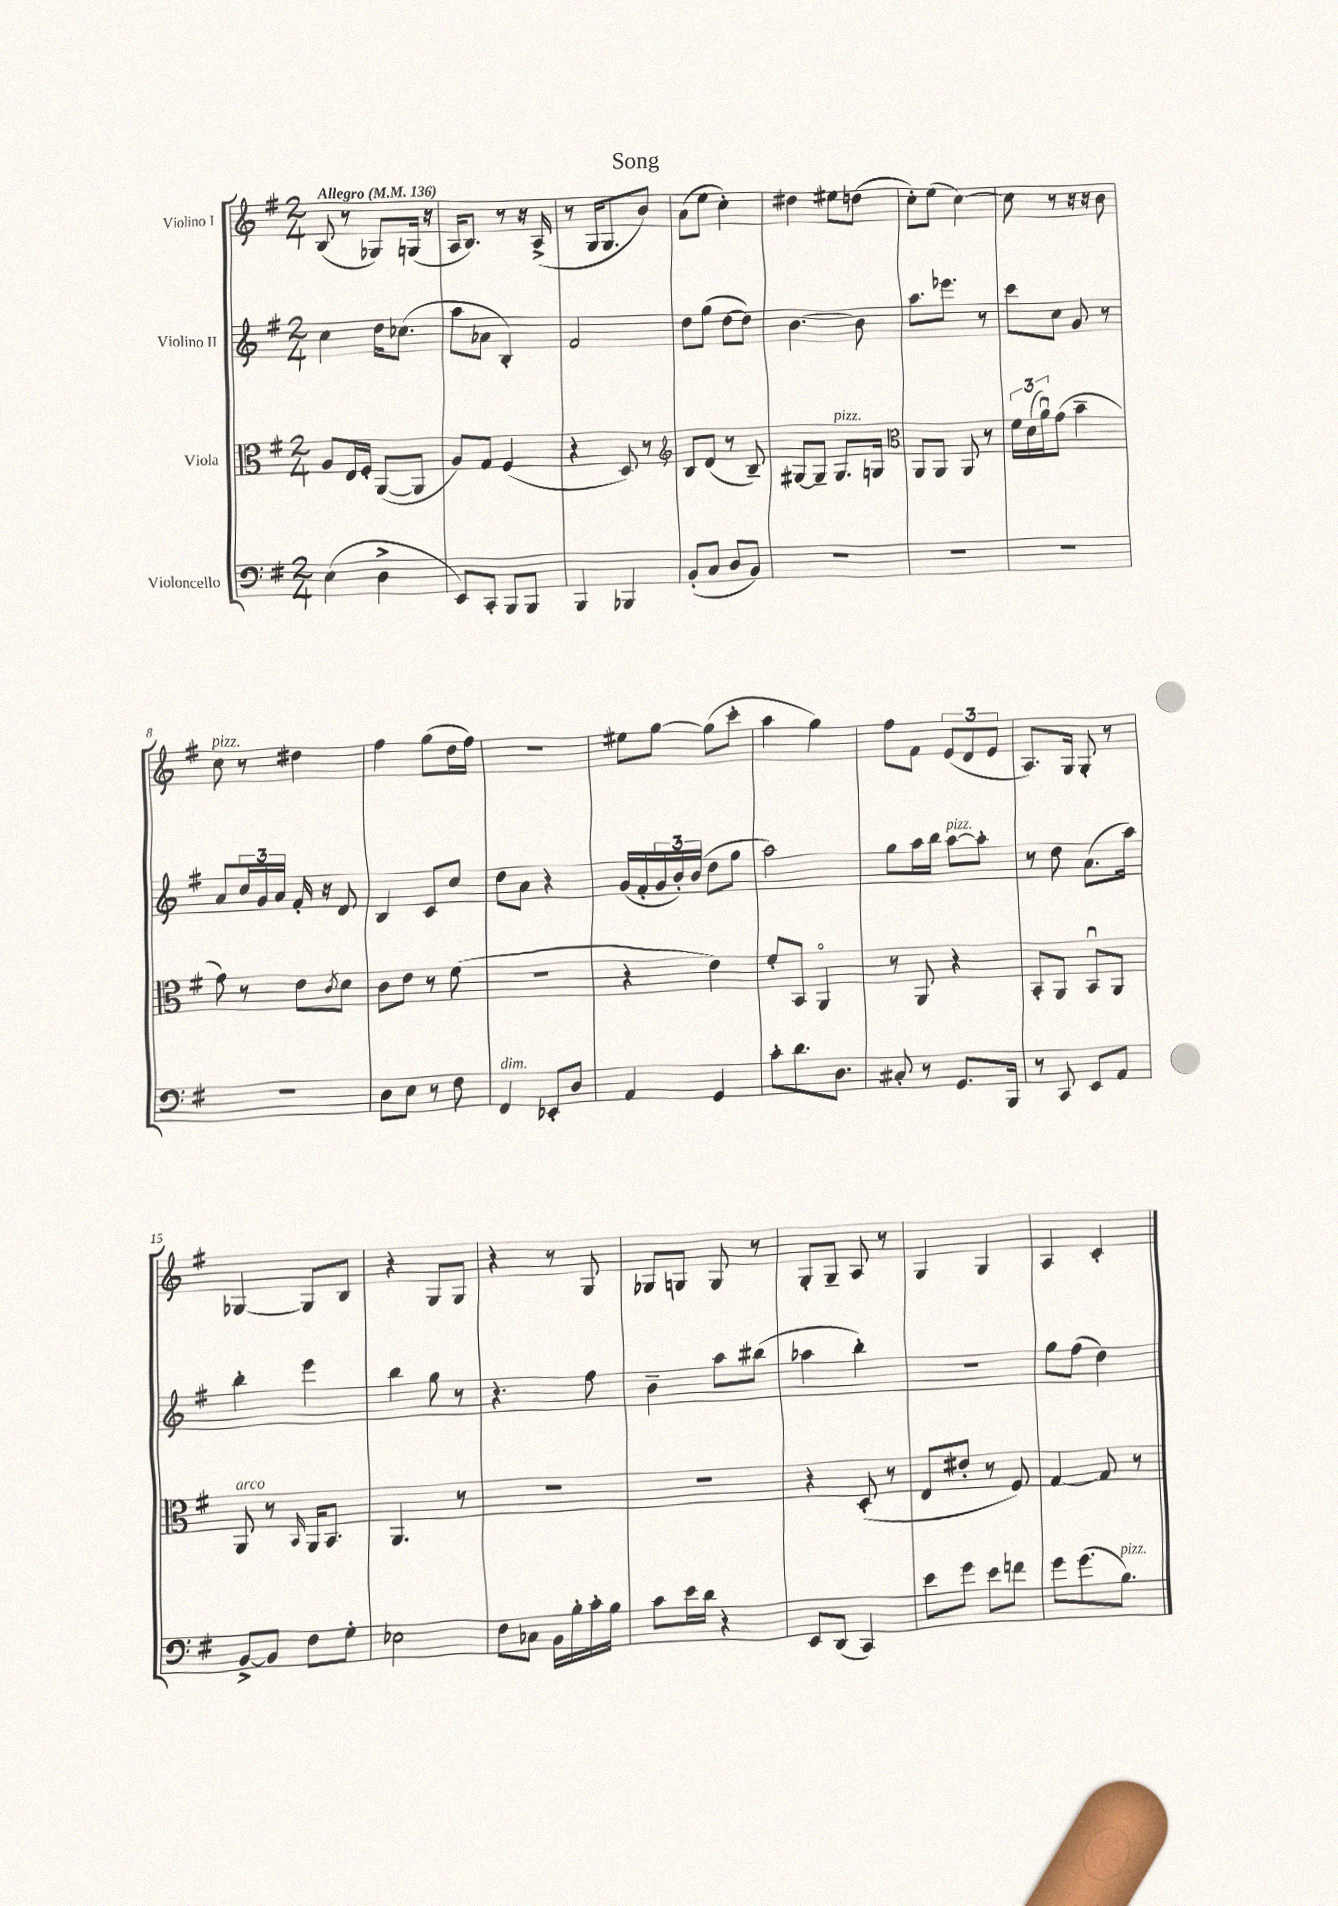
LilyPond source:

\header { title = "Song" }
<<
\new StaffGroup <<
\new Staff = "s0" \with { instrumentName = "Violino I" } {
    \clef treble \key g \major \numericTimeSignature \time 2/4 \tempo "Allegro" 4 = 136
    b8( r8 ges8) g16( r16 |
    a16 b8.) r8 r16 a16->( |
    r8 g16 g8. b'8) |
    a'8( e''8 c''4-.) |
    dis''4 eis''8 d''8( |
    c''8-.) e''8( c''4~) |
    c''8 r8 r16 r16 b'8 |
    c''8^\markup { \italic "pizz." } r8 dis''4 |
    fis''4 g''8( d''16 fis''16) |
    R2 |
    eis''8 g''8~ g''8( c'''8-. |
    a''4 g''4) |
    fis''8 fis'8 \tuplet 3/2 { e'8( d'8 e'8 } |
    a8.) g16 g8-. r8 |
    ges4~ ges8 b8 |
    r4 g8 g8 |
    r4 r8 g8 |
    ges8 g8 g8 r8 |
    g8-. g8-- a8 r8 |
    g4 g4 |
    a4 c'4-. \bar "|." |
}
\new Staff = "s1" \with { instrumentName = "Violino II" } {
    \clef treble \key g \major \numericTimeSignature \time 2/4
    c''4 d''16 ces''8.( |
    a''8 aes'8 b4-.) |
    fis'2 |
    d''8 g''8( d''8~ d''8) |
    b'4.~ b'8 |
    a''8. ees'''8. r8 |
    c'''8 c''8 g'8 r8 |
    a'8 \tuplet 3/2 { c''16 g'16 a'16 } fis'16-. r16 d'8 |
    b4 c'8 c''8 |
    d''8 a'8 r4 |
    g'16( fis'16-. \tuplet 3/2 { g'16 b'16-.) b'16( } d''8 g''8 |
    a''2) |
    g''8 a''16 b''16 a''8~^\markup { \italic "pizz." } a''8-. |
    r8 d''8 a'8.( a''16) |
    b''4-. e'''4 |
    b''4 g''8 r8 |
    r4. fis''8 |
    b'4-- a''8 bis''8( |
    aes''4 b''4-.) |
    R2 |
    g''8 fis''8( d''4) \bar "|." |
}
\new Staff = "s2" \with { instrumentName = "Viola" } {
    \clef alto \key g \major \numericTimeSignature \time 2/4
    a8 e16 fis16-. a,8~( a,8 |
    a8) g8 fis4( |
    r4 d8) r8 |
    \clef treble b8 d'8( r8 b8--) |
    gis8~ gis8-- gis8.^\markup { \italic "pizz." } g16 |
    \clef alto a,8 a,8 a,8 r8 |
    \tuplet 3/2 { fis'16 d'16( a'16\downbow) } g'8( b'4-- |
    g'8) r8 e'8 \acciaccatura { c'8 } d'8 |
    c'8 e'8 r8 fis'8( |
    r2 |
    r4 e'4) |
    fis'8-. b,8 a,4\flageolet |
    r8 a,8 r4 |
    b,8-. a,8 b,8\downbow a,8 |
    a,8^\markup { \italic "arco" } r8 \grace { b,16 } a,16 b,8. |
    a,4. r8 |
    R2 |
    r2 |
    r4 d8-.( r8 |
    e8 eis'8-. r8 fis8) |
    g4~ g8 r8 \bar "|." |
}
\new Staff = "s3" \with { instrumentName = "Violoncello" } {
    \clef bass \key g \major \numericTimeSignature \time 2/4
    e4( d4-> |
    e,8) c,8-. b,,8 b,,8 |
    b,,4 bes,,4 |
    b,8-.( c8 d8 b,8) |
    R2 |
    R2 |
    R2 |
    R2 |
    d8 e8 r8 fis8 |
    fis,4^\markup { \italic "dim." } ees,8-. d8 |
    a,4 g,4 |
    c'8-. d'8. d8. |
    cis8-. r8 g,8. b,,16 |
    r8 c,8 e,8 a,8 |
    b,8~-> b,8 fis8 g8-. |
    ees2 |
    fis8 ces8 b,16 b16-. c'16-. b16 |
    c'8 e'16 d'16 r4 |
    e,8 d,8( c,4) |
    e'8 g'8 e'8 f'8 |
    g'8 g'8.( b8.^\markup { \italic "pizz." }) \bar "|." |
}
>>
>>
